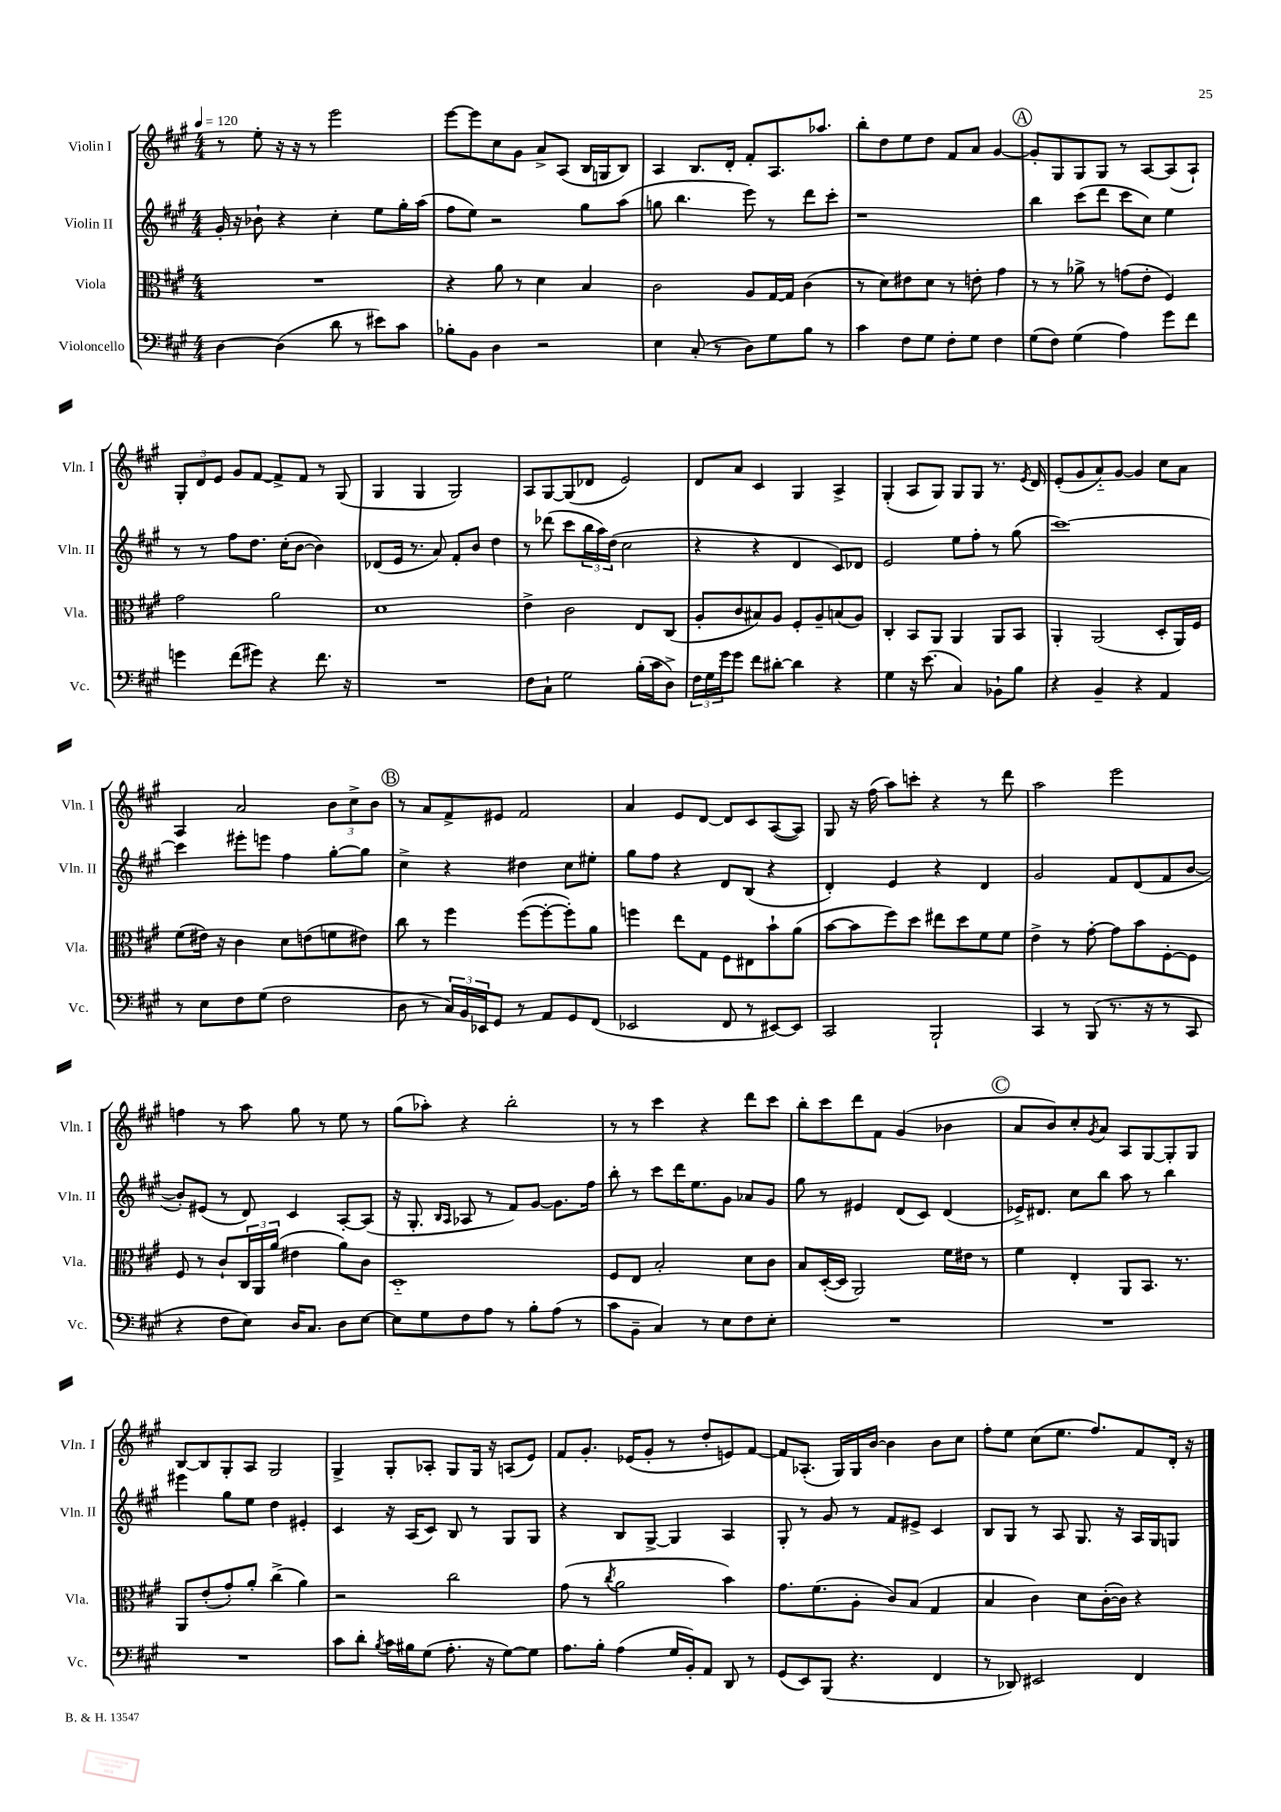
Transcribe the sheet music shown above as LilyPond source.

<<
\new StaffGroup <<
\new Staff = "s0" \with { instrumentName = "Violin I" shortInstrumentName = "Vln. I" } {
    \clef treble \key a \major \numericTimeSignature \time 4/4 \tempo 4 = 120
    r8 e''8-. r16 r16 r8 e'''2 |
    e'''8~ e'''8 cis''8 gis'8 a'8-> a8( b16 g16 b8) |
    a4 b8. d'16-. fis'8-. a8. aes''8. |
    b''8-. d''8 e''8 d''8 fis'8 a'8 gis'4~ |
    \mark \markup { \circle "A" } gis'8-. gis8 gis8 gis8 r8 a8~ a8( a8-!) |
    \tuplet 3/2 { gis8-. d'8 e'8 } gis'8 fis'8~ fis'8-> fis'8 r8 gis8( |
    gis4 gis4 gis2) |
    a8 gis8~ gis8( des'8 e'2) |
    d'8 a'8 cis'4 gis4 a4-> |
    gis4-.( a8 gis8) gis8 gis8 r8. \acciaccatura { e'8 } d'16 |
    e'8-.( gis'8 a'8-_) gis'8~ gis'4 cis''8 a'8 |
    a4 a'2 \tuplet 3/2 { b'8 cis''8-> b'8 } |
    \mark \markup { \circle "B" } r8 a'8 fis'8-> eis'8 fis'2 |
    a'4 e'8 d'8~ d'8 cis'8 a8~( a8) |
    gis8 r16 fis''16( a''8) c'''8-. r4 r8 d'''8 |
    a''2 e'''2 |
    f''4 r8 a''8 gis''8 r8 e''8 r8 |
    gis''8( aes''8-.) r4 b''2-. |
    r8 r8 cis'''4 r4 d'''8 cis'''8 |
    b''8-. cis'''8 d'''8 fis'8 gis'4( bes'4 |
    \mark \markup { \circle "C" } a'8 b'8) cis''8-. \acciaccatura { gis'8 } a'8 a8 gis8~ gis8-. gis8 |
    b8~ b8 gis8-. a8 gis2 |
    gis4-> gis8-. aes8-. gis8 gis16 r16 a8( e'8) |
    fis'8 gis'8.-. ees'16( gis'8-. r8 d''8-. e'8) fis'8~ |
    fis'8 aes8.-.( gis16) gis16 b'16~ b'4 b'8 cis''8 |
    fis''8-. e''8 cis''8( e''8. fis''8.) fis'8 d'16-. r16 \bar "|." |
}
\new Staff = "s1" \with { instrumentName = "Violin II" shortInstrumentName = "Vln. II" } {
    \clef treble \key a \major \numericTimeSignature \time 4/4
    gis'16-. r16 bes'8-! r4 cis''4-. e''8 gis''16-. a''16( |
    fis''8 e''8) r2 gis''8 a''8( |
    g''8 b''4. e'''8) r8 d'''8 cis'''8-. |
    r1 |
    \mark \markup { \circle "A" } b''4 cis'''8( d'''8 cis'''8 cis''8) e''4 |
    r8 r8 fis''8 d''8. cis''16-.( b'8~ b'4) |
    des'8( e'16 r8. a'8) fis'8-. b'8 d''4 |
    r8 des'''8( cis'''8 \tuplet 3/2 { b''16 a''16) d''16( } cis''2 |
    r4 r4 d'4 cis'8) des'8 |
    e'2 e''8 fis''8-. r8 gis''8( |
    cis'''1~) |
    cis'''4 eis'''8-. e'''8 fis''4 gis''8~-. gis''8 |
    \mark \markup { \circle "B" } cis''4-> r4 dis''4 cis''8 eis''8-. |
    gis''8 fis''8 r4 d'8 b8( r4 |
    d'4-.) e'4 r4 d'4 |
    gis'2 fis'8 d'8( fis'8 b'8~ |
    b'8-.) eis'8( r8 d'8) cis'4 a8~-. a8( |
    r16 gis8.-. \grace { b16 a16 } aes8 r8 fis'8) gis'8~ gis'8. fis''16 |
    b''8-. r8 cis'''8 d'''16 e''8. gis'8 aes'8 gis'8 |
    gis''8 r8 eis'4 d'8( cis'8) d'4( |
    \mark \markup { \circle "C" } ees'16->) dis'8. cis''8 b''8 a''8 r8 b''4 |
    eis'''4 gis''8 e''8 d''4 eis'4-. |
    cis'4 r16 a16( cis'8) b8 r8 gis8 gis8 |
    r4 b8 gis8~-> gis4 a4 |
    gis8-. r8 gis'8 r8 fis'8 eis'8-> cis'4 |
    b8 gis8 r8 a8 gis8. r16 a16 gis16 g8 \bar "|." |
}
\new Staff = "s2" \with { instrumentName = "Viola" shortInstrumentName = "Vla." } {
    \clef alto \key a \major \numericTimeSignature \time 4/4
    R1 |
    r4 a'8 r8 d'4 b4 |
    cis'2 a8 gis16~ gis16 cis'4( |
    r8 d'8) eis'8 d'8 r8 e'8-. gis'4 |
    \mark \markup { \circle "A" } r8 r8 aes'8-> r8 g'8( e'8-. fis4) |
    gis'2 a'2 |
    d'1 |
    e'4-> cis'2 e8 cis8( |
    a8-. cis'8 bis8) a8 fis8-. a8-- b8( a8) |
    cis4-. b,8 a,8 a,4 a,8 b,8 |
    a,4-. a,2( d8-. a,16) fis16 |
    fis'8( eis'16) r16 cis'4 d'8 e'8( f'8 eis'8) |
    \mark \markup { \circle "B" } cis''8 r8 fis''4 fis''8~( fis''8~-. fis''8-.) a'8 |
    f''4 e''8 gis8 fis8 eis8 b'8-! a'8( |
    b'8~ b'8 fis''8) d''8 eis''8 d''8 fis'8 fis'8 |
    e'4-> r8 gis'8~-. gis'8 b'8 fis8~-. fis8 |
    fis8 r8 cis'8-! \tuplet 3/2 { cis16 a,16 a'16( } eis'4 a'8) cis'8 |
    d1-_ |
    fis8 e8 b2-. d'8 cis'8 |
    b8 d16~-.( d16 a,2) fis'16 eis'16 r8 |
    \mark \markup { \circle "C" } fis'4 e4-. a,8 b,8. r8. |
    a,8 e'8-.( gis'8-.) a'8-. cis''4->( a'4) |
    r2 cis''2 |
    gis'8( r8 \acciaccatura { cis''8 } a'2 b'4) |
    gis'8. fis'8.( a8-. cis'8) b8( gis4 |
    b4 cis'4) d'8 cis'16~-.( cis'16) r4 \bar "|." |
}
\new Staff = "s3" \with { instrumentName = "Violoncello" shortInstrumentName = "Vc." } {
    \clef bass \key a \major \numericTimeSignature \time 4/4
    d4~ d4( d'8 r8 eis'8) cis'8 |
    bes8-. b,8 d4 r2 |
    e4 cis8-.( r8 d8) gis8 b8 r8 |
    cis'4 fis8 gis8 fis8-. gis8 fis4 |
    \mark \markup { \circle "A" } gis8( fis8) gis4( a4) gis'8 fis'8 |
    g'4 fis'8( gis'8) r4 fis'8. r16 |
    R1 |
    fis8 cis8-! gis2 b16-.( cis'16 d8->) |
    \tuplet 3/2 { fis16 gis16 gis'16 } gis'8 fis'8 dis'8~-. dis'4 r4 |
    gis4 r16 e'8.( cis4) bes,8-! b8 |
    r4 b,4-- r4 a,4 |
    r8 e8 fis8 gis8( fis2 |
    \mark \markup { \circle "B" } d8 r8 \tuplet 3/2 { cis16) b,16 ees,16 } gis,8 r8 a,8 gis,8 fis,8( |
    ees,2 fis,8 r8 eis,8~) eis,8 |
    cis,2 b,,2-! |
    cis,4 r8 b,,8( r8. r16 r8 cis,8 |
    r4 fis8 e8) d16 cis8. d8 e8~ |
    e8 gis8 fis8 a8 r8 b8-. a8( r8 |
    cis'8 b,8-- cis4) r8 e8 fis8 e8-. |
    R1 |
    \mark \markup { \circle "C" } R1 |
    R1 |
    cis'8 d'8-. \acciaccatura { b8 } cis'16 bis16 gis8( a8.-. r16 gis8~) gis8 |
    a8. b16-. a4( gis16 b,16-.) a,8 d,8 r8 |
    gis,8( e,8) b,,8( r4. fis,4 |
    r8 des,8) eis,2 fis,4 \bar "|." |
}
>>
>>
\layout { \context { \Score \remove "Bar_number_engraver" } }
